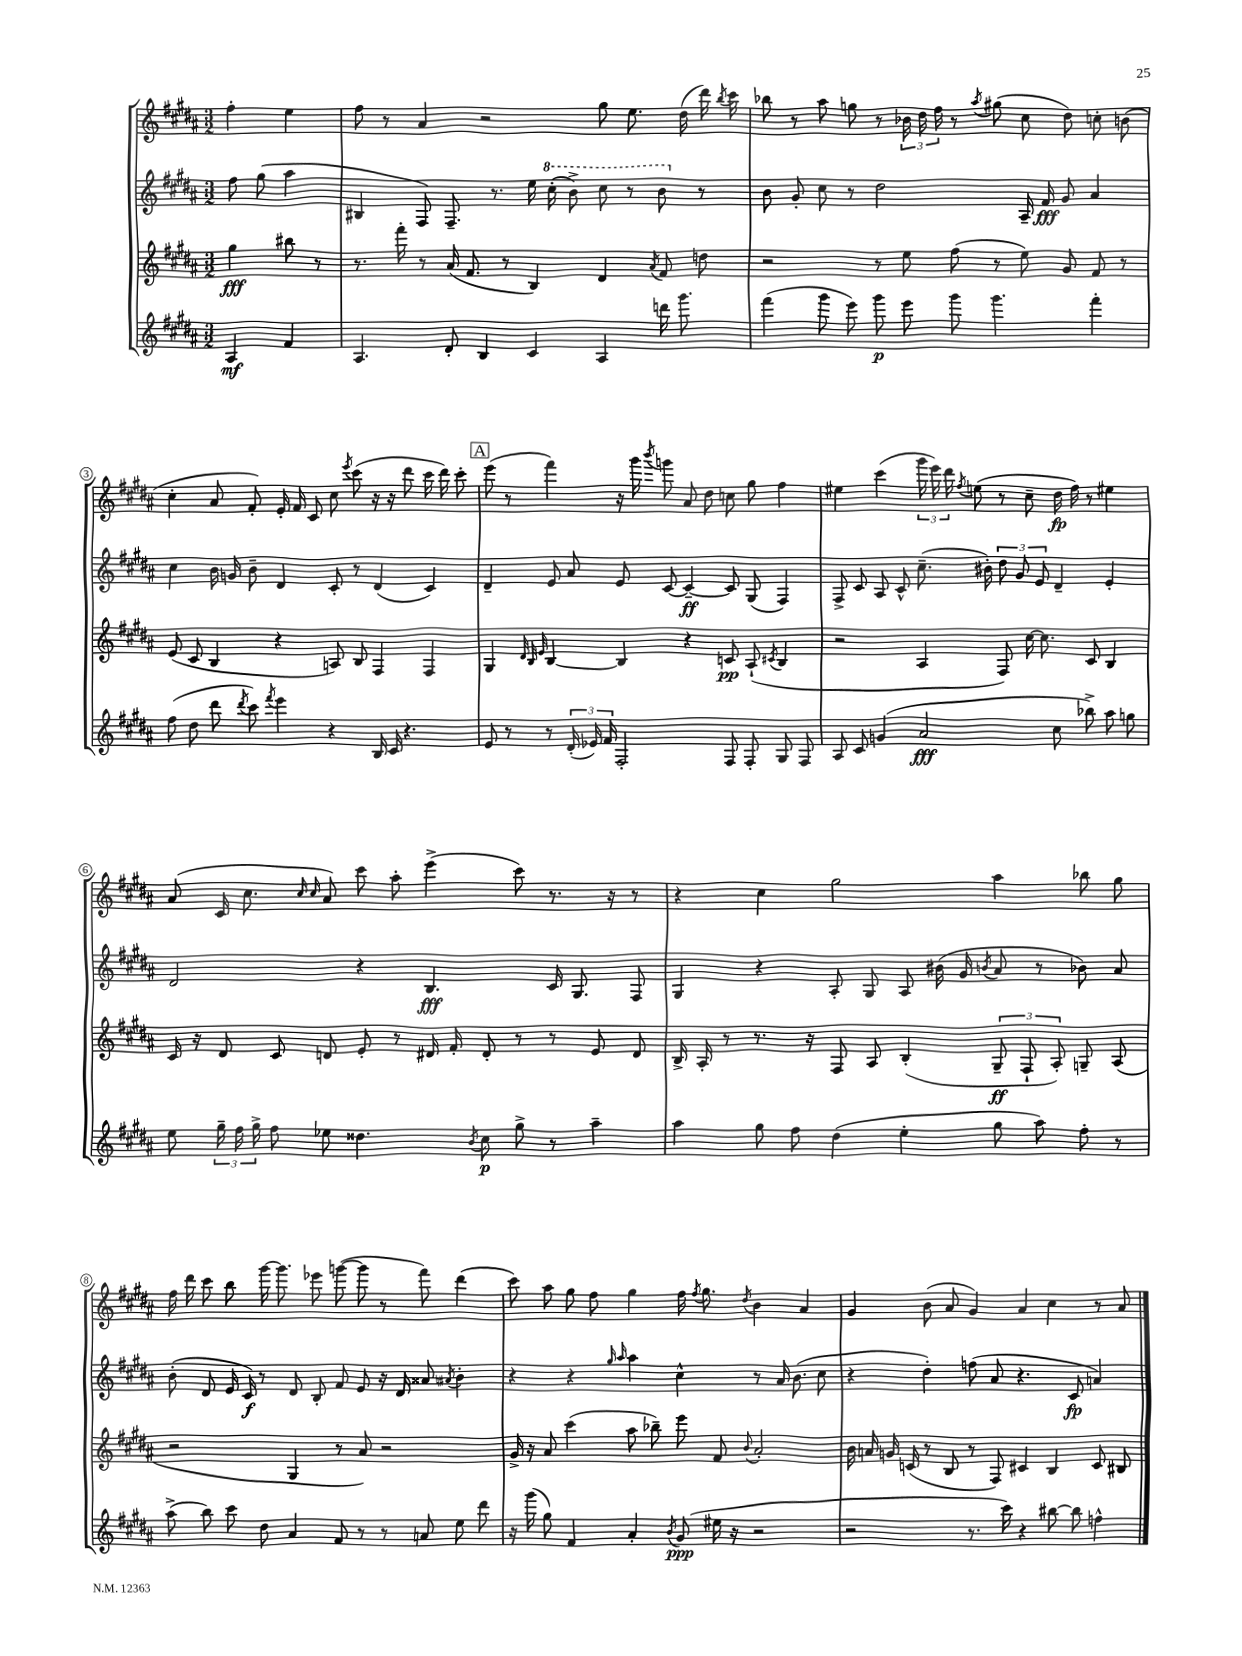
<<
\new StaffGroup <<
\new Staff = "s0" {
    \clef treble \key b \major \numericTimeSignature \time 3/2 \partial 2
    \autoBeamOff fis''4-. e''4 |
    fis''8 r8 ais'4 r2 gis''8 e''8. dis''16( dis'''16) \acciaccatura { b''8 } cis'''16 |
    bes''8 r8 ais''8 g''8 r8 \tuplet 3/2 { bes'16 dis''16 fis''16 } r8 \acciaccatura { ais''8 } gis''8( cis''8 dis''8) c''8-. b'8( |
    cis''4-. ais'8 fis'8-.) e'16-. fis'16 cis'8 cis''8 \acciaccatura { e'''8 } cis'''8( r16 r16 dis'''8 cis'''16 dis'''16) cis'''8-. |
    \mark \markup { \box "A" } e'''8( r8 fis'''4) r16 gis'''16 \acciaccatura { b'''8 } g'''8 ais'8 dis''8 c''8 gis''8 fis''4 |
    eis''4 cis'''4( \tuplet 3/2 { gis'''16 e'''16) dis'''16 } \acciaccatura { fis''8 } e''8( r8 cis''8-- dis''16\fp fis''16) r8 eis''4 |
    ais'8( cis'16 cis''8. \grace { cis''16 cis''16 } ais'8) cis'''8 ais''8-. e'''4->( cis'''8) r8. r16 r8 |
    r4 cis''4 gis''2 ais''4 bes''8 gis''8 |
    fis''16 dis'''16 cis'''8 b''8 gis'''16~ gis'''8. ees'''8 g'''8~( g'''8 r8 fis'''8) dis'''4( |
    cis'''8) ais''8 gis''8 fis''8 gis''4 fis''16 \acciaccatura { fis''8 } gis''8. \acciaccatura { dis''8 } b'4 ais'4 |
    gis'4 b'8( ais'8 gis'4) ais'4 cis''4 r8 ais'8 \bar "|." |
}
\new Staff = "s1" {
    \clef treble \key b \major \numericTimeSignature \time 3/2 \partial 2
    \autoBeamOff fis''8 gis''8( ais''4 |
    bis4 fis8) fis8.-- r8. e''16 \ottava #1 cis'''16-.( b''8->) cis'''8 r8 b''8 \ottava #0 r8 |
    b'8 gis'8-. cis''8 r8 dis''2 ais16-- fis'16\fff gis'8 ais'4 |
    cis''4 b'16 g'16 b'8-- dis'4 cis'8-. r8 dis'4( cis'4) |
    \mark \markup { \box "A" } dis'4-- e'8 ais'8 e'8 cis'8~ cis'4~--\ff cis'8 gis8( fis4) |
    fis8-> cis'8 ais8 cis'8-^ cis''8.--( bis'16-.) \tuplet 3/2 { dis''8 gis'8 e'8 } dis'4-- e'4-. |
    dis'2 r4 b4.\fff cis'16 gis8. fis8 |
    gis4 r4 ais8-. gis8 ais8 bis'16( gis'16 \acciaccatura { b'8 } ais'8 r8 bes'8) ais'8 |
    b'8-.( dis'8 e'16 cis'16\f) r8 dis'8 b8-. fis'8 e'8 r16 dis'16 aisis'8 \acciaccatura { ais'8 } b'4-. |
    r4 r4 \grace { gis''16 ais''16 } ais''4 cis''4-^ r8 ais'16 b'8.( cis''8 |
    r4 dis''4-.) f''8( ais'8 r4. cis'8\fp a'4) \bar "|." |
}
\new Staff = "s2" {
    \clef treble \key b \major \numericTimeSignature \time 3/2 \partial 2
    \autoBeamOff gis''4\fff bis''8 r8 |
    r8. fis'''16-. r8 ais'16( fis'8. r8 b4) dis'4 \acciaccatura { ais'8 } fis'8 d''8 |
    r2 r8 e''8 fis''8( r8 e''8) gis'8 fis'8 r8 |
    e'8( cis'8 b4 r4 a8) b8 fis4 fis4 |
    \mark \markup { \box "A" } gis4 \grace { dis'32 b32 e'32 } b4~ b4 r4 c'8\pp ais8-!( \acciaccatura { cis'8 } b4 |
    r2 ais4 fis8) cis''16~ cis''8. cis'8 b4 |
    cis'16 r16 dis'8 cis'8 d'8 e'8-. r8 dis'16 fis'16-. dis'8-. r8 r8 e'8 dis'8 |
    b16-> ais16-. r8 r8. r16 fis8 ais8 b4-.( \tuplet 3/2 { gis8--\ff fis8-! ais8-.) } g8-- ais8( |
    r2 gis4 r8 ais'8) r2 |
    gis'16-> r16 ais'8 cis'''4( ais''8 bes''8--) e'''8 fis'8 \appoggiatura { b'8 } ais'2-. |
    b'16 a'16 g'16 c'16( r8 b8 r8 fis8) cis'4 b4 cis'8 bis8 \bar "|." |
}
\new Staff = "s3" {
    \clef treble \key b \major \numericTimeSignature \time 3/2 \partial 2
    \autoBeamOff ais4\mf fis'4 |
    ais4. dis'8-. b4 cis'4 ais4 d'''16 gis'''8. |
    fis'''4( gis'''8 e'''8) gis'''8\p e'''8 gis'''8 gis'''4. fis'''4-. |
    fis''8( dis''8 dis'''8 \acciaccatura { dis'''8 } cis'''8) \acciaccatura { fis'''8 } e'''4 r4 b16 cis'16 r4. |
    \mark \markup { \box "A" } e'8 r8 r8 \tuplet 3/2 { dis'16-.( ees'16) fis'16 } fis2-. fis8 fis8-. gis8 fis8 |
    ais8 cis'8 g'4( ais'2\fff cis''8 bes''8->) ais''8 g''8 |
    e''8 \tuplet 3/2 { gis''16-- fis''16 gis''16-> } fis''8 ees''8 disis''4. \acciaccatura { b'8 } cis''8\p gis''8-> r8 ais''4-- |
    ais''4 gis''8 fis''8 dis''4( e''4-. gis''8 ais''8) fis''8-. r8 |
    ais''8->( b''8) cis'''8 dis''8 ais'4 fis'8 r8 r8 a'8 e''8 dis'''8 |
    r16 gis'''16( gis''8) fis'4 ais'4-. \acciaccatura { b'8 } gis'8\ppp( eis''16 r16 r2 |
    r2 r8. cis'''16) r4 bis''8~ bis''8 f''4-^ \bar "|." |
}
>>
>>
\layout { \context { \Score \override BarNumber.stencil = #(make-stencil-circler 0.1 0.3 ly:text-interface::print) } }
